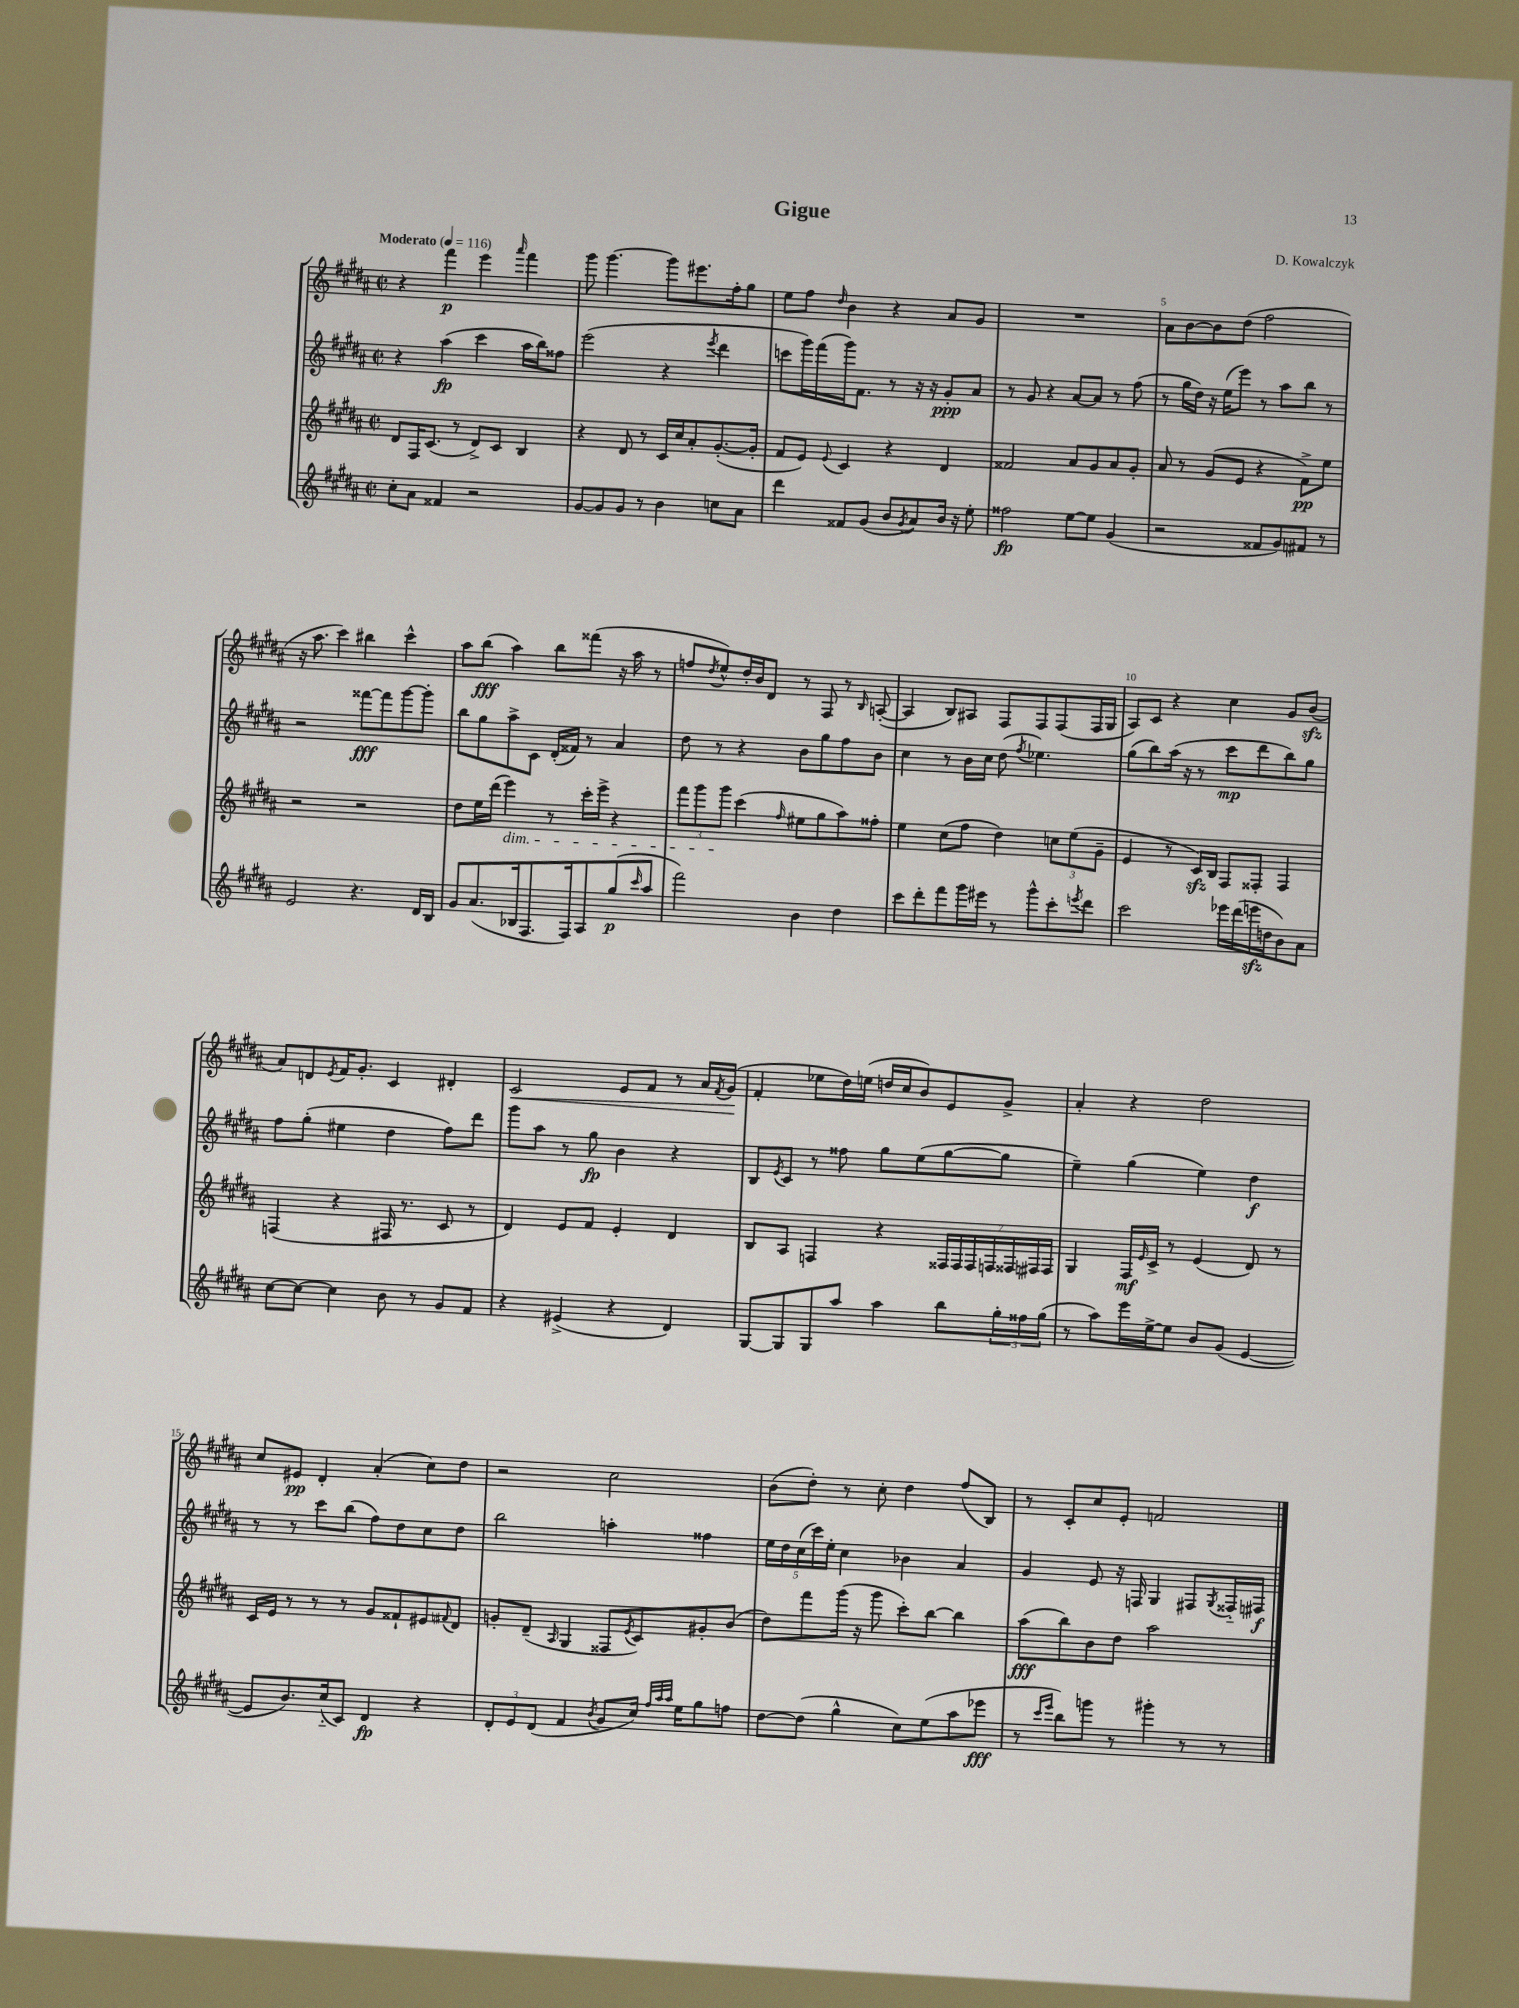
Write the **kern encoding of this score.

**kern	**dynam	**kern	**dynam	**kern	**dynam	**kern	**dynam
*part4	*part4	*part3	*part3	*part2	*part2	*part1	*part1
*staff4	*staff4	*staff3	*staff3	*staff2	*staff2	*staff1	*staff1
*clefG2	*	*clefG2	*	*clefG2	*	*clefG2	*
*k[f#c#g#d#a#]	*	*k[f#c#g#d#a#]	*	*k[f#c#g#d#a#]	*	*k[f#c#g#d#a#]	*
*M2/2	*	*M2/2	*	*M2/2	*	*M2/2	*
*met(c|)	*	*met(c|)	*	*met(c|)	*	*met(c|)	*
*MM116	*	*MM116	*	*MM116	*	*MM116	*
=1	=1	=1	=1	=1	=1	=1	=1
!	!	!	!	!	!	!LO:TX:a:B:t=Moderato	!
8cc#'\L	.	8d#/L	.	4r	.	4r	.
8a#\J	.	16F#/K	.	.	.	.	.
.	.	(8.c#/J	.	.	.	.	.
4f##X/	.	.	.	(4aa#\	fp	4fff#\	p
.	.	8r	.	.	.	.	.
2r	.	8d#^/L)	.	4ccc#\	.	4eee\	.
.	.	8c#/J	.	.	.	.	.
.	.	.	.	.	.	16qqaaa#/	.
.	.	4B/	.	16aa#\LL	.	4fff#\	.
.	.	.	.	16bb\J)	.	.	.
.	.	.	.	8ff##X\J	.	.	.
=2	=2	=2	=2	=2	=2	=2	=2
[8g#/L	.	4r	.	(2eee\	.	8ggg#\	.
8g#/]	.	.	.	.	.	[4.ggg#\	.
8g#/J	.	8d#/	.	.	.	.	.
8r	.	8r	.	.	.	.	.
4b\	.	16c#/LL	.	4r	.	8ggg#\L]	.
.	.	16cc#/J	.	.	.	.	.
.	.	8a#'/	.	.	.	8.eee#X\	.
.	.	.	.	8qeee/	.	.	.
8ccn\L	.	([8.g#'/	.	4ddd#\	.	.	.
.	.	.	.	.	.	16ff#'\k	.
8a#\J	.	.	.	.	.	8gg#\J	.
.	.	16g#'/Jk]	.	.	.	.	.
=3	=3	=3	=3	=3	=3	=3	=3
4ddd#\	.	8f#/L	.	8cccn\L	.	8ee\L	.
.	.	8e/J)	.	16ggg#\L)	.	8ff#\J	.
.	.	.	.	(16fff#\	.	.	.
.	.	8qqe/	.	.	.	16qqdd#/	.
8f##X/L	.	4c#/	.	16ggg#\J)	.	4b\	.
.	.	.	.	8.f#\J	.	.	.
(8g#/J	.	.	.	.	.	.	.
8b/L	.	4r	.	8r	.	4r	.
8qg#/	.	.	.	.	.	.	.
8a#/)	.	.	.	16r	.	.	.
.	.	.	.	16r	.	.	.
16b/Jk	.	4d#/	.	8g#'/L	ppp	8a#/L	.
16r	.	.	.	.	.	.	.
8ee'\	.	.	.	8a#/J	.	8g#/J	.
=4	=4	=4	=4	=4	=4	=4	=4
2ff##X\	fp	2f##X/	.	8r	.	1r	.
.	.	.	.	8g#/	.	.	.
.	.	.	.	4r	.	.	.
[8ee\L	.	8a#/L	.	[8a#/L	.	.	.
8ee\J]	.	8g#/	.	8a#/J]	.	.	.
(4g#/	.	8a#/	.	8r	.	.	.
.	.	8g#'/J	.	(8ff#\	.	.	.
=5	=5	=5	=5	=5	=5	=5	=5
2r	.	8a#/	.	8r	.	8a#\L	.
.	.	8r	.	16gg#\LL	.	[8b\	.
.	.	.	.	16dd#\JJ)	.	.	.
.	.	(8g#/L	.	16r	.	8b\]	.
.	.	.	.	(16ee\KL	.	.	.
.	.	8e/J	.	8eee\J)	.	(8dd#\J	.
8f##X/L	.	4r	.	8r	.	2ff#\	.
8g#/)	.	.	.	8aa#\L	.	.	.
8f#X/J	.	8f#^\L)	pp	8bb\J	.	.	.
8r	.	8ee\J	.	8r	.	.	.
!!LO:LB:g=z
=6	=6	=6	=6	=6	=6	=6	=6
2e/	.	2r	.	2r	.	16r	.
.	.	.	.	.	.	8.aa#\	.
.	.	.	.	.	.	4ccc#\)	.
4.r	.	2r	.	[8fff##X\L	fff	4bb#X\	.
.	.	.	.	8fff##\]	.	.	.
.	.	.	.	[8ggg#\	.	4ccc#^^\	.
16d#/LL	.	.	.	8ggg#'\J]	.	.	.
16B/JJ	.	.	.	.	.	.	.
=7	=7	=7	=7	=7	=7	=7	=7
8g#/L	.	8dd#\L	.	8bb\L	.	8aa#\L	.
(8.a#/	.	16ee\L	.	8gg#\	.	(8bb\J	fff
.	.	(16ddd#\JJ	.	.	.	.	.
!	!	!LO:TX:b:i:t=dim.	!	!	!	!	!
.	.	4eee\)	.	8aa#^\	.	4aa#\)	.
16B-X/k	.	.	.	.	.	.	.
8.F#/	.	.	.	8c#\J	.	.	.
.	.	8r	.	(16d#'/LL	.	8bb\L	.
16F#/k)	.	.	.	16f##X/JJ)	.	.	.
8A#/	.	16ccc#'\LL	.	8r	.	(8fff##X\J	.
.	.	16eee^\JJ	.	.	.	.	.
(8gg#/	p	4r	.	4a#/	.	16r	.
.	.	.	.	.	.	16aa#\	.
16qqccc#/	.	.	.	.	.	.	.
8aa#/J	.	.	.	.	.	8r	.
=8	=8	=8	=8	=8	=8	=8	=8
2fff#\)	.	12fff#\L	.	8dd#\	.	8ffn/L	.
.	.	12ggg#\	.	.	.	.	.
.	.	.	.	.	.	8qdd#/	.
.	.	.	.	8r	.	8ee^^/)	.
.	.	12ggg#\J	.	.	.	.	.
.	.	(4ccc#\	.	4r	.	16dd#'/L	.
.	.	.	.	.	.	16b/J	.
.	.	.	.	.	.	8d#/J	.
.	.	16qqff#/	.	.	.	.	.
4b\	.	8ee#X\L	.	8b\L	.	8r	.
.	.	8gg#\	.	8gg#\	.	8F#/	.
4dd#\	.	8aa#\)	.	8ff#\	.	8r	.
.	.	.	.	.	.	16qqB/	.
.	.	8ff##X'\J	.	8b\J	.	([8An'/	.
=9	=9	=9	=9	=9	=9	=9	=9
8ccc#\L	.	4ee\	.	4cc#\	.	4A/]	.
8ddd#'\	.	.	.	.	.	.	.
8fff#\	.	(8cc#\L	.	8r	.	8B/L)	.
16ggg#\L	.	8ff#\J	.	16b\LL	.	8A#X/J	.
16eee#X\JJ	.	.	.	16cc#\JJ	.	.	.
8r	.	4dd#\)	.	(8dd#\	.	8F#/L	.
.	.	.	.	8qff#/	.	.	.
8ggg#^^\L	.	.	.	4.ee-X\)	.	8F#/	.
8ccc#'\	.	12ccn\L	.	.	.	(8F#/	.
.	.	(12ee\	.	.	.	.	.
8qeeen/	.	.	.	.	.	.	.
8ddd#\J	.	.	.	.	.	16F#/L	.
.	.	12g#~\J	.	.	.	.	.
.	.	.	.	.	.	16G#/JJ	.
=10	=10	=10	=10	=10	=10	=10	=10
2ccc#\	.	4e/	.	(8gg#\L	.	8A#/L)	.
.	.	.	.	8bb\)	.	8c#/J	.
.	.	8r	.	(16aa#\Jk	.	4r	.
.	.	.	.	16r	.	.	.
.	.	16c#zz/LL)	.	8r	.	.	.
.	.	16B/JJ	.	.	.	.	.
16eee-X\LL	.	8F#/L	.	8ccc#\L	mp	4cc#\	.
(16ddd#\	.	.	.	.	.	.	.
16eeenzz\	.	8F##X'/J	.	8ddd#\	.	.	.
16ddn\J	.	.	.	.	.	.	.
8b\)	.	4F##/	.	8bb\)	.	8g#/L	.
8a#\J	.	.	.	8gg#\J	.	(8bzz/J	.
!!LO:LB:g=z
=11	=11	=11	=11	=11	=11	=11	=11
[8cc#\L	.	(4Fn/	.	8ff#\L	.	8a#/L)	.
8cc#\J_	.	.	.	(8gg#'\J	.	8dn/	.
.	.	.	.	.	.	8qe/	.
4cc#\]	.	4r	.	4ee#X\	.	16f#/K	.
.	.	.	.	.	.	8.g#'/J	.
8b\	.	16F#X/	.	4dd#\	.	4c#/	.
.	.	8.r	.	.	.	.	.
8r	.	.	.	.	.	.	.
8g#/L	.	8c#/	.	8ff#\L)	.	4d#X'/	.
8f#/J	.	8r	.	8ddd#\J	.	.	.
=12	=12	=12	=12	=12	=12	=12	=12
!	!	!	!	!	!	!	!LO:HP:b
4r	.	4d#/)	.	8ggg#\L	.	2c#/	<
.	.	.	.	8aa#\J	.	.	.
(4e#X^/	.	8e/L	.	8r	.	.	.
.	.	8f#/J	.	8gg#\	fp	.	.
4r	.	4e'/	.	4b\	.	8e/L	.
.	.	.	.	.	.	8f#/J	.
4d#/)	.	4d#/	.	4r	.	8r	.
.	.	.	.	.	.	16a#/LL	.
.	.	.	.	.	.	8qf#/	.
.	.	.	.	.	.	(16g#/JJ	.
.	.	.	.	.	.	.	[
=13	=13	=13	=13	=13	=13	=13	=13
[8G#/L	.	8B/L	.	8B/L	.	4f#'/	.
.	.	.	.	8qe/	.	.	.
8G#/]	.	8A#/J	.	8c#/J	.	.	.
8G#/	.	4Fn/	.	8r	.	8ee-X\L	.
8aa#/J	.	.	.	8ff##X\	.	16dd#\L)	.
.	.	.	.	.	.	(16een\JJ	.
4aa#\	.	4r	.	8gg#\L	.	16ddn/LL	.
.	.	.	.	.	.	16cc#/J	.
.	.	.	.	(8ee\	.	8b/)	.
8bb\L	.	28F##X/LL	.	[8gg#\	.	8e/	.
.	.	28F##/	.	.	.	.	.
.	.	28F##/	.	.	.	.	.
.	.	28Fn/	.	.	.	.	.
24gg#'\L	.	.	.	8gg#\J]	.	8g#^/J	.
.	.	28F##X/	.	.	.	.	.
24ff##X\	.	.	.	.	.	.	.
.	.	28F#X/	.	.	.	.	.
(24gg#\JJ	.	.	.	.	.	.	.
.	.	28F#/JJ	.	.	.	.	.
=14	=14	=14	=14	=14	=14	=14	=14
8r	.	4G#/	.	4ee~\)	.	4a#'/	.
8aa#\L)	.	.	.	.	.	.	.
16eee\L	.	16F#/LL	mf	(4gg#\	.	4r	.
.	.	16qqe/	.	.	.	.	.
[16ee^\J	.	16c#^/JJ	.	.	.	.	.
8ee\J]	.	8r	.	.	.	.	.
8b/L	.	(4e/	.	4ee\)	.	2dd#\	.
(8g#/J	.	.	.	.	.	.	.
[4e/	.	8d#/)	.	4dd#\	f	.	.
.	.	8r	.	.	.	.	.
!!LO:LB:g=z
=15	=15	=15	=15	=15	=15	=15	=15
8e/L]	.	16c#/LL	.	8r	.	8cc#/L	.
.	.	16e/JJ	.	.	.	.	.
8.b/)	.	8r	.	8r	.	8e#X/J	pp
.	.	8r	.	8ccc#\L	.	4d#'/	.
(16cc#/k	.	.	.	.	.	.	.
8c#/J)	.	8r	.	(8bb\J	.	.	.
4d#/	fp	8g#/L	.	8ff#\L)	.	(4a#'/	.
.	.	8f##X`/	.	8dd#\	.	.	.
4r	.	8e#X/	.	8cc#\	.	8cc#\L)	.
.	.	8qqf#X/	.	.	.	.	.
.	.	8d#/J	.	8dd#\J	.	8dd#\J	.
=16	=16	=16	=16	=16	=16	=16	=16
12d#'/L	.	8gn'/L	.	2bb\	.	2r	.
12e/	.	.	.	.	.	.	.
.	.	(8d#~/J	.	.	.	.	.
(12d#/J	.	.	.	.	.	.	.
.	.	16qqA#/	.	.	.	.	.
4f#/	.	4G#/	.	.	.	.	.
8qb/	.	.	.	.	.	.	.
8g#/L	.	8F##X/L	.	4aan'\	.	2cc#\	.
.	.	8qe/	.	.	.	.	.
16cc#/Jk)	.	8c#/)	.	.	.	.	.
32qqff#/LLL	.	.	.	.	.	.	.
32qqaa#/	.	.	.	.	.	.	.
32qqaa#/JJJ	.	.	.	.	.	.	.
16ee\KL	.	.	.	.	.	.	.
8gg#\	.	8g#X'/	.	4ff##X\	.	.	.
8ffn\J	.	(8b/J	.	.	.	.	.
=17	=17	=17	=17	=17	=17	=17	=17
[8dd#\L	.	8dd#\L)	.	20ee\LL	.	(8b\L	.
.	.	.	.	20dd#\	.	.	.
.	.	.	.	(20cc#\	.	.	.
(8dd#\J]	.	8fff#\	.	.	.	8dd#'\J)	.
.	.	.	.	20ccc#\)	.	.	.
.	.	.	.	20ee'\JJ	.	.	.
4gg#^^\	.	(16ggg#\Jk	.	4cc#\	.	8r	.
.	.	16r	.	.	.	.	.
.	.	8ggg#\	.	.	.	8cc#'\	.
8cc#\L)	.	8ccc#'\L)	.	4b-X\	.	4dd#\	.
(8ee\	.	[8bb\J	.	.	.	.	.
8aa#\	.	4bb\]	.	4a#/	.	(8ff#/L	.
8eee-X\J	fff	.	.	.	.	8B/J)	.
=18	=18	=18	=18	=18	=18	=18	=18
8r	.	(8aa#\L	fff	4g#/	.	8r	.
16qqccc#/LL	.	.	.	.	.	.	.
16qqeee/JJ	.	.	.	.	.	.	.
8bb\L)	.	8bb\)	.	.	.	8c#'/L	.
8gggn\J	.	8b\	.	8e/	.	8cc#/	.
8r	.	8dd#\J	.	16r	.	8e'/J	.
.	.	.	.	16Fn/	.	.	.
4ggg#X'\	.	2aa#\	.	4G#/	.	2fn/	.
8r	.	.	.	8F#X/L	.	.	.
.	.	.	.	8qG#/	.	.	.
8r	.	.	.	16F##X/L	.	.	.
.	.	.	.	16F#X/JJ	f	.	.
==	==	==	==	==	==	==	==
*-	*-	*-	*-	*-	*-	*-	*-
